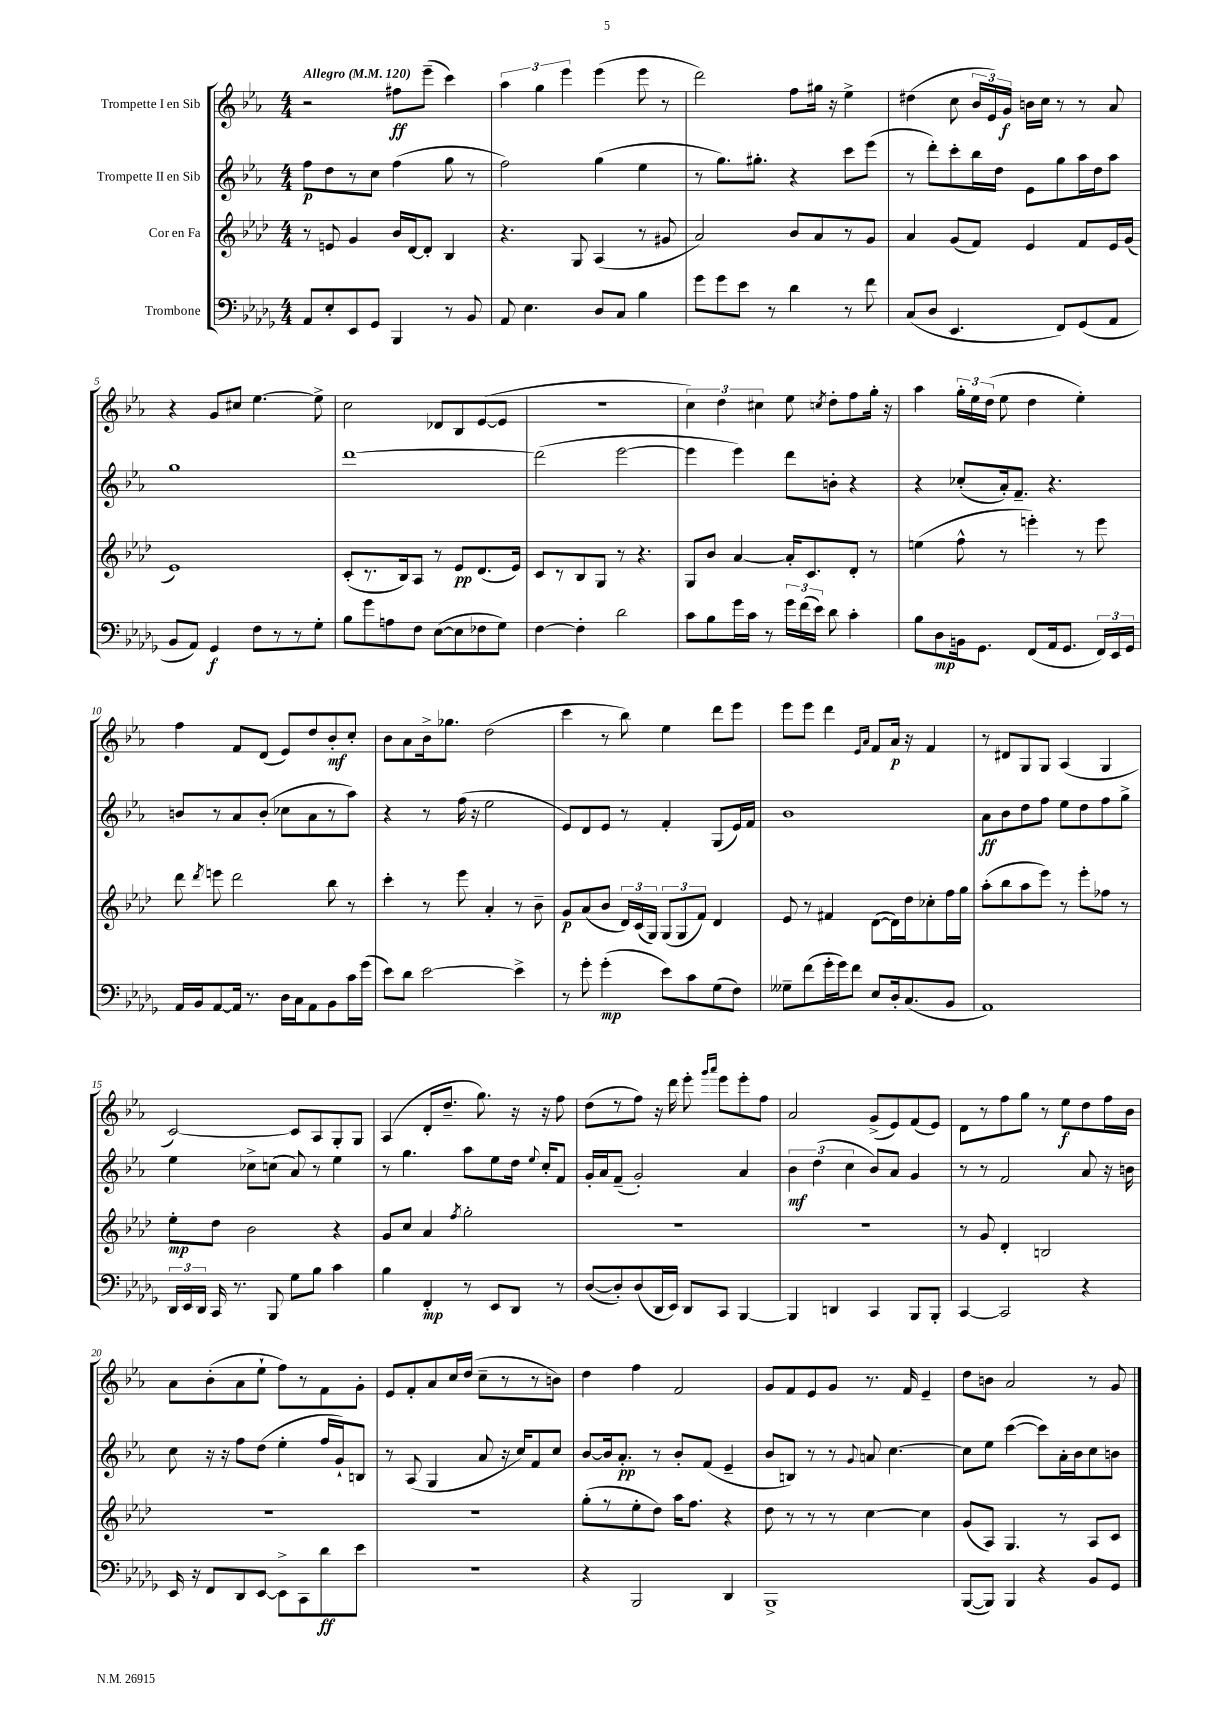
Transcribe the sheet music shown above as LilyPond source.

<<
\new StaffGroup <<
\new Staff = "s0" \with { instrumentName = "Trompette I en Sib" } {
    \clef treble \key ees \major \numericTimeSignature \time 4/4 \tempo "Allegro" 4 = 120
    \autoBeamOff r2 fis''8[\ff ees'''8]--( c'''4) |
    \tuplet 3/2 { aes''4 g''4 ees'''4 } ees'''4( ees'''8 r8 |
    d'''2) f''8[ gis''16] r16 ees''4-> |
    dis''4( c''8 \tuplet 3/2 { bes'16[ ees'16) g'16]\f } b'16[ c''16] r8 r8 aes'8 |
    r4 g'8[ cis''8] ees''4.~ ees''8-> |
    c''2 des'8[ bes8 ees'8~( ees'8] |
    R1 |
    \tuplet 3/2 { c''4) d''4 cis''4 } ees''8 \acciaccatura { c''8 } d''8[-. f''8 g''16]-. r16 |
    aes''4 \tuplet 3/2 { g''16[-. ees''16 d''16]( } ees''8 d''4 ees''4-.) |
    f''4 f'8[ d'8]( ees'8[) d''8 bes'8-.\mf c''8]-. |
    bes'8[ aes'8 bes'16-> ges''8.] d''2( |
    c'''4 r8 bes''8) ees''4 d'''8[ ees'''8] |
    ees'''8[ ees'''8] d'''4 \grace { ees'16[ aes'16] } f'8[ aes'16]\p r16 f'4 |
    r8 dis'8[ g8 g8] aes4( g4 |
    c'2~) c'8[ aes8 g8-. g8] |
    aes4( d'8[-. d''8.]-- g''8.) r16 r16 f''8 |
    d''8[( r8 f''8]) r16 d'''16 ees'''8-. \grace { g'''16[ aes'''16] } ees'''8[ ees'''8-. f''8] |
    aes'2 g'8[->( ees'8) f'8( ees'8]) |
    d'8[ r8 f''8 g''8] r8 ees''8[\f d''8 f''16 bes'16] |
    aes'8[ bes'8-.( aes'8 ees''8]-! f''8[) r8 f'8 g'8]-. |
    ees'8[ f'8-. aes'8 c''16 d''16]( c''8[-- r8 r8 b'8]) |
    d''4 f''4 f'2 |
    g'8[ f'8 ees'8 g'8] r8. f'16 ees'4-- |
    d''8[ b'8] aes'2 r8 g'8 \bar "|." |
}
\new Staff = "s1" \with { instrumentName = "Trompette II en Sib" } {
    \clef treble \key ees \major \numericTimeSignature \time 4/4
    \autoBeamOff f''8[\p d''8 r8 c''8] f''4( g''8 r8 |
    f''2) g''4( ees''4 |
    r8 g''8.[) gis''8.]-. r4 c'''8[ ees'''8]( |
    r8 d'''8[-.) c'''8-. bes''16 d''16] ees'8[ g''8 aes''16 d''16 aes''8] |
    g''1 |
    d'''1~ |
    d'''2( ees'''2~ |
    ees'''4 ees'''4) d'''8[ b'8]-. r4 |
    r4 ces''8[-.( aes'16-.) f'8.]-- r4. |
    b'8[ r8 aes'8 b'8]-.( ces''8[ aes'8 r8 aes''8]) |
    r4 r8 f''16( r16 ees''2 |
    ees'8[) d'8 ees'8] r8 f'4-. g8[( ees'16) f'16] |
    bes'1 |
    aes'8[\ff bes'8 d''8 f''8] ees''8[ d''8 f''8 g''8]-> |
    ees''4 ces''8[-> c''8]( aes'8) r8 ees''4 |
    r8 g''4. aes''8[ ees''8 d''16] \appoggiatura { ees''8 } c''16[-. f'8] |
    g'16[-. aes'16 f'8]--( g'2-.) aes'4 |
    \tuplet 3/2 { bes'4\mf d''4( c''4 } bes'8[) aes'8] g'4 |
    r8 r8 f'2 aes'8 r16 b'16 |
    c''8 r16 r16 f''8[ d''8]( ees''4-. f''16[ g'16-!) b8] |
    r8 aes8( g4 aes'8 r16 c''16[) f'8 c''8] |
    bes'8[~ bes'16 aes'8.]-.\pp r8 bes'8[-. f'8]( ees'4-- |
    bes'8[ b8]) r8 r8 \appoggiatura { g'8 } a'8 c''4.~ |
    c''8[ ees''8] c'''4~( c'''8[) aes'16-. bes'16 c''8 b'8] \bar "|." |
}
\new Staff = "s2" \with { instrumentName = "Cor en Fa" } {
    \clef treble \key aes \major \numericTimeSignature \time 4/4
    \autoBeamOff r8 e'8 g'4 bes'16[ des'16~ des'8]-. bes4 |
    r4. g8 aes4( r8 gis'8 |
    aes'2) bes'8[ aes'8 r8 g'8] |
    aes'4 g'8[( f'8]) ees'4 f'8[ ees'16 g'16]( |
    ees'1) |
    c'8[-.( r8. bes16) aes8] r8 ees'8[\pp des'8.( ees'16]) |
    c'8[ r8 bes8 g8] r8 r4. |
    g8[ bes'8] aes'4~ aes'16[-. c'8. des'8]-. r8 |
    e''4( f''8-^ r8 e'''4-.) r8 e'''8 |
    des'''8 \acciaccatura { des'''8 } e'''8 des'''2 bes''8 r8 |
    c'''4-. r8 ees'''8 aes'4-. r8 bes'8-- |
    g'8[\p aes'8( bes'8] \tuplet 3/2 { des'16[) c'16( g16]) } \tuplet 3/2 { g8[( g8 f'8]) } des'4 |
    ees'8 r8 fis'4 des'8[~( des'16) des''16 ces''8-. f''16 g''16] |
    aes''8[-.( bes''8 aes''8 ees'''8]) r8 ees'''8[-. fes''8] r8 |
    ees''8[-.\mp des''8] bes'2 r4 |
    g'8[ c''8] aes'4 \acciaccatura { f''8 } g''2-. |
    R1 |
    R1 |
    r8 g'8 des'4-. b2 |
    R1 |
    R1 |
    g''8[-.( r8 ees''8-. des''8]) aes''16[ f''8.] r4 |
    des''8 r8 r8 r8 c''4~ c''4 |
    g'8[( aes8]) g4. r8 aes8[ c'8] \bar "|." |
}
\new Staff = "s3" \with { instrumentName = "Trombone" } {
    \clef bass \key des \major \numericTimeSignature \time 4/4
    \autoBeamOff aes,8[ ees8-. ees,8 ges,8] bes,,4 r8 bes,8 |
    aes,8 ees4. des8[ c8] bes4 |
    ges'8[ ges'8 ees'8] r8 des'4 r8 f'8 |
    c8[( des8] ees,4. f,8[) ges,8( aes,8] |
    bes,8[ aes,8]) ges,4\f f8[ r8 r8 ges8]-. |
    bes8[ ges'8 a8 f8] ees8[~( ees8 fes8 ges8]) |
    f4~ f4-. des'2 |
    c'8[ bes8 ges'16 c'16] r8 \tuplet 3/2 { ges'16[ f'16( ees'16]) } des'8 c'4-. |
    bes8[ des8\mp b,16 ges,8.] f,8[( aes,16 ges,8.] \tuplet 3/2 { f,16[) ees,16 ges,16] } |
    aes,16[ bes,16 aes,8~ aes,16] r8. des16[ c16 aes,8 bes,8 c'16 ges'16]( |
    ees'8[) des'8] ees'2~ ees'4-> |
    r8 ges'8-. ges'4-.\mp( ees'8[) c'8 ges8( f8]) |
    geses8[-- f'8( ges'16-. ges'16) f'8] ees8[ des16-. c8.( bes,8] |
    aes,1) |
    \tuplet 3/2 { des,16[ ees,16 des,16] } c,16 r8. bes,,8 ges8[ bes8] c'4 |
    bes4 f,4-.\mp r8 ees,8[ des,8] r8 |
    des8[~( des8-.) des8( des,16 ees,16]) des,8[ c,8] bes,,4~ |
    bes,,4 d,4 c,4 bes,,8[ bes,,8]-. |
    c,4~ c,2 r4 |
    ees,16 r16 f,8[ des,8 ees,8]~ ees,8[-> c,8 des'8\ff ees'8] |
    R1 |
    r4 bes,,2 des,4 |
    bes,,1-> |
    bes,,8[~( bes,,8]) bes,,4 r4 bes,8[ ges,8] \bar "|." |
}
>>
>>
